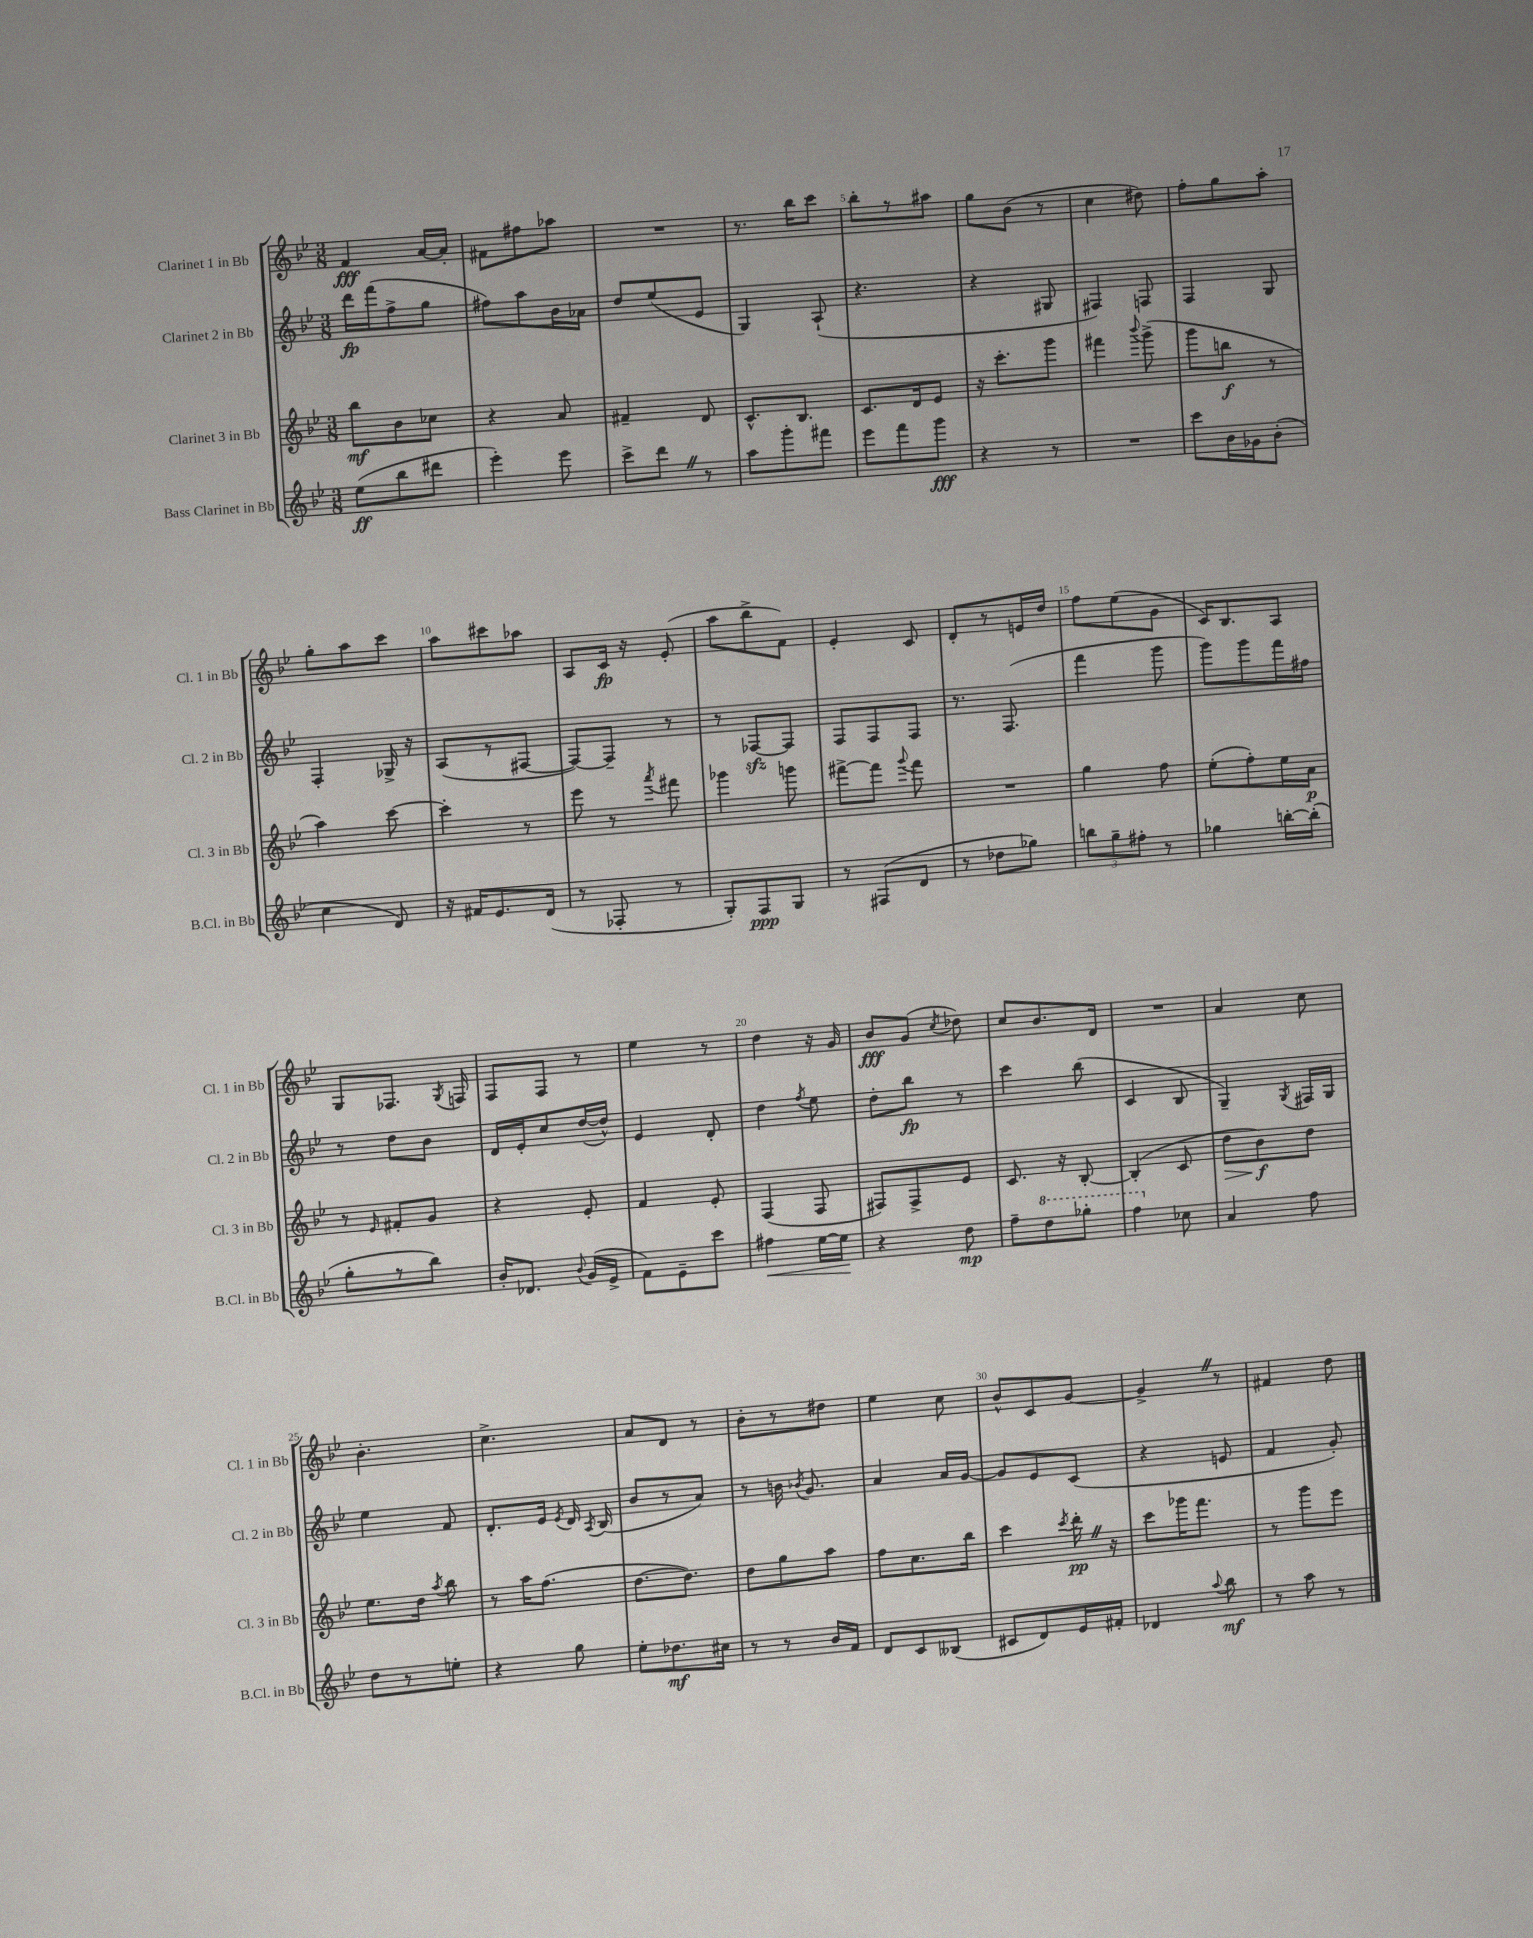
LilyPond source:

<<
\new StaffGroup <<
\new Staff = "s0" \with { instrumentName = "Clarinet 1 in Bb" shortInstrumentName = "Cl. 1 in Bb" } {
    \clef treble \key bes \major \numericTimeSignature \time 3/8
    \autoBeamOff f'4\fff a'16[~ a'16]-. |
    fis'8[ fis''8 aes''8] |
    R4. |
    r8. bes''16[ c'''8] |
    bes''8[-. r8 ais''8] |
    g''8[ bes'8]( r8 |
    c''4 dis''8) |
    f''8[-. g''8 a''8]-. |
    g''8[-. a''8 c'''8] |
    a''8[ cis'''8 aes''8] |
    a8[ c'16]\fp r16 ees'8-.( |
    a''8[ bes''8-> f'8]) |
    ees'4-. c'8 |
    d'8[-. r8 e'16 d''16] |
    f''8[ ees''8( g'8] |
    c'16[) bes8. a8] |
    g8[ fes8.] \acciaccatura { g8 } f16 |
    f8[ f8] r8 |
    ees''4 r8 |
    d''4 r16 g'16 |
    bes'8[\fff g'8]( \acciaccatura { c''8 } des''8) |
    c''8[ bes'8. d'16] |
    R4. |
    a'4 c''8 |
    bes'4.-. |
    c''4.-> |
    a'8[ d'8] r8 |
    bes'8[-. r8 dis''8] |
    ees''4 c''8 |
    bes'8[-^ c'8 g'8]~ |
    g'4-> \once \override BreathingSign.text = \markup { \musicglyph "scripts.caesura.straight" } \breathe r8 |
    fis'4 d''8 \bar "|." |
}
\new Staff = "s1" \with { instrumentName = "Clarinet 2 in Bb" shortInstrumentName = "Cl. 2 in Bb" } {
    \clef treble \key bes \major \numericTimeSignature \time 3/8
    \autoBeamOff d'''16[\fp f'''16( f''8-> g''8] |
    fis''8[) a''8 bes'16 aes'16] |
    d''8[ ees''8( ees'8] |
    g4) a8-!( |
    r4. |
    r4 gis8 |
    fis4) f8 |
    f4 g8 |
    f4-. ges16-> r16 |
    a8[( r8 fis8]~ |
    fis8[~) fis8]-- r8 |
    r8 fes8[~\sfz fes8] |
    f8[ f8 f8] |
    r8. f8.( |
    f'''4 g'''8 |
    g'''8[) g'''8 f'''16 fis''16] |
    r8 d''8[ bes'8] |
    d'16[ ees'16-. c''8 d''16~( d''16]-^) |
    ees'4 d'8-. |
    d''4 \acciaccatura { f''8 } ees''8 |
    d''8[-. bes''8]\fp r8 |
    c'''4 bes''8( |
    c'4 bes8 |
    g4--) \acciaccatura { g8 } fis16[ g16] |
    ees''4 f'8 |
    d'8.[-. ees'16] \acciaccatura { ees'8 } d'16 \acciaccatura { a8 } bes16( |
    bes'8[ r8 a'8]) |
    r8 b'16 \acciaccatura { bes'8 } g'8. |
    a'4 a'16[ g'16]~ |
    g'8[ ees'8 c'8]( |
    r4 e'8 |
    f'4 g'8-.) \bar "|." |
}
\new Staff = "s2" \with { instrumentName = "Clarinet 3 in Bb" shortInstrumentName = "Cl. 3 in Bb" } {
    \clef treble \key bes \major \numericTimeSignature \time 3/8
    \autoBeamOff bes''8[\mf bes'8 ces''8] |
    r4 a'8 |
    fis'4-- d'8 |
    c'8.[-^ bes8.] |
    c'8.[ d'16 ees'8] |
    r16 c'''8.[-. g'''8] |
    fis'''4 \appoggiatura { bes'''8 } g'''8->( |
    g'''8[ b''8]\f r8 |
    a''4) c'''8~ |
    c'''4-. r8 |
    ees'''8 r8 \acciaccatura { a'''8 } fis'''8 |
    ges'''4 g'''8 |
    fis'''8[~-> fis'''8] \appoggiatura { g'''8 } fis'''8 |
    R4. |
    g''4 f''8 |
    ees''8[-.( f''8-.) ees''16 a'16]\p |
    r8 \grace { ees'16 } fis'8[-. g'8] |
    r4 ees'8-. |
    f'4 ees'8-. |
    f4( f8 |
    fis8[) fis8-> ees'8] |
    c'8. r16 bes8~-. |
    bes4-.( c'8 |
    d''8[\> bes'8\f\!) d''8] |
    ees''8.[ d''16] \acciaccatura { a''8 } bes''8 |
    r8 a''16[ f''8.]( |
    d''8.[~ d''8.]) |
    d''8[ g''8 a''8] |
    f''8[ c''8. bes''16] |
    c'''4 \acciaccatura { c'''8 } d'''16-.\pp \once \override BreathingSign.text = \markup { \musicglyph "scripts.caesura.straight" } \breathe r16 |
    c'''8[ ges'''16 f'''8.] |
    r8 g'''8[ ees'''8] \bar "|." |
}
\new Staff = "s3" \with { instrumentName = "Bass Clarinet in Bb" shortInstrumentName = "B.Cl. in Bb" } {
    \clef treble \key bes \major \numericTimeSignature \time 3/8
    \autoBeamOff ees''8[\ff( bes''8 dis'''8] |
    ees'''4-.) ees'''8 |
    c'''8[-> d'''8] \once \override BreathingSign.text = \markup { \musicglyph "scripts.caesura.straight" } \breathe r8 |
    a''8[ g'''8-. fis'''8] |
    ees'''8[ f'''8 g'''8]\fff |
    r4 r8 |
    R4. |
    c'''8[ bes'16 ges'16 bes'8]-.( |
    c''4 d'8) |
    r16 fis'16[ ees'8. d'16]( |
    r8 fes8-. r8 |
    g8[-.) f8\ppp g8] |
    r8 fis8[( d'8] |
    r8 des''8[ ges''8]) |
    \tuplet 3/2 { b''8[ g''8-- fis''8]-. } r8 |
    ges''4 b''16[~-. b''16]-.( |
    g''8[-. r8 bes''8]) |
    bes'16[-. des'8.] \appoggiatura { bes'8 } g'16[( ees'16]-> |
    f'8[) ees'8-- c'''8] |
    fis''4\< ees''16[~ ees''16]\! |
    r4 d''8\mp |
    f''8[-- \ottava #1 d'''8 ges'''8]-. |
    f'''4 \ottava #0 ces''8 |
    a'4 f''8 |
    d''8[ r8 e''8]-. |
    r4 g''8 |
    ees''8[-. des''8.\mf cis''16] |
    r8 r8 bes'16[ f'16] |
    d'8[ c'8 beses8]( |
    cis'8[ d'8) ees'16 fis'16]-. |
    des'4 \appoggiatura { a''8 } bes''8\mf |
    r8 a''8 r8 \bar "|." |
}
>>
>>
\layout { \context { \Score \override BarNumber.break-visibility = ##(#f #t #t) barNumberVisibility = #(every-nth-bar-number-visible 5) } }
